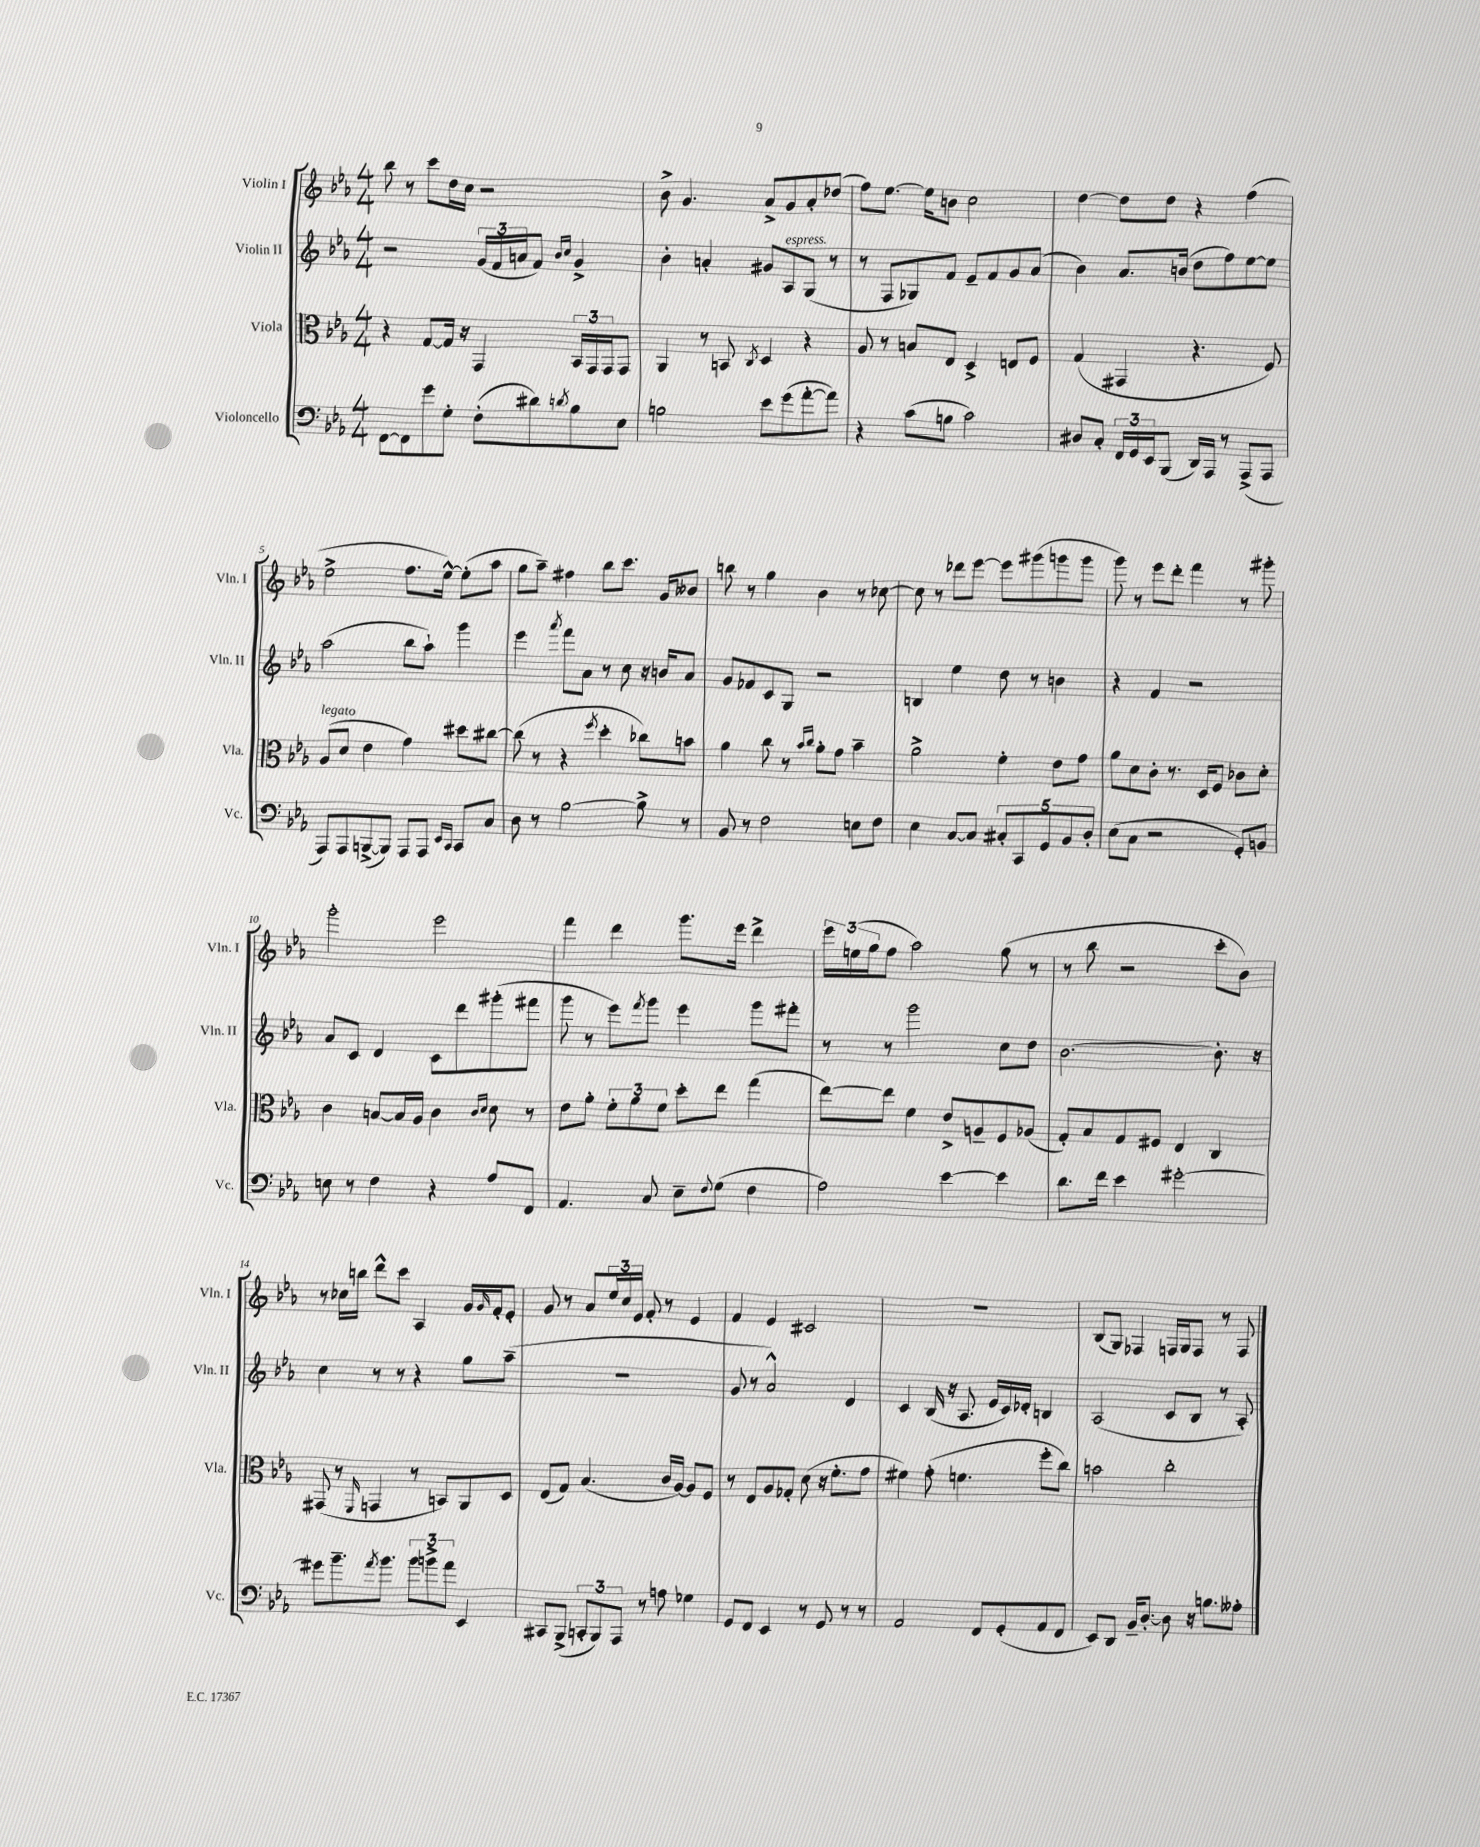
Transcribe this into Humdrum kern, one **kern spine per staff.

**kern	**kern	**kern	**kern
*staff4	*staff3	*staff2	*staff1
*clefF4	*clefC3	*clefG2	*clefG2
*k[b-e-a-]	*k[b-e-a-]	*k[b-e-a-]	*k[b-e-a-]
*M4/4	*M4/4	*M4/4	*M4/4
[8FF\L	4r	2r	8bb-\
8FF\]	.	.	8r
8g\	[8G/L	.	8ccc\L
8G'\J	16G/]Jk	.	16dd\L
.	16r	.	16cc\JJ
(8F'\L	4GG/	(24g/LL	2r
.	.	24f/	.
.	.	24a/J	.
8d#\)	.	8f/J)	.
.	.	16qqb-/LL	.
8qd/	.	16qqcc/JJ	.
8B-\	24BB-/LL	4g^/	.
.	24GG/	.	.
.	24GG/J	.	.
8E-\J	8GG/J	.	.
=	=	=	=
2B\	4AA-/	4b-'\	8b-^\
.	.	.	4.g/
.	8r	4a'/	.
.	8BB/	.	.
.	8qC/	.	.
8e-\L	4D/	8g#/L	8a-^/L
(8g\	.	8A-/	8g/
[8a-'\	4r	(8G/J	8a-'/
8a-\]J)	.	8r	(8dd-/J
=	=	=	=
4r	8A-/	8r	8ff\L)
.	8r	8F/L	[8.ee-\J
(8c\L	8B/L	8G-/)	.
.	.	.	16ee-\]LK
8B\J	8E-/J	8f/J	8b\J
2c\)	4D^/	8e-~/L	2cc\
.	.	8f/	.
.	8E/L	8g/	.
.	8F/J	(8a-/J	.
=	=	=	=
8D#/L	(4G/	4b-\)	[4dd\
8C'/J	.	.	.
24FF/LL	4GG#/	8.a-/L	8dd\]L
24GG/	.	.	.
24EE-/J	.	.	.
(8BBB-/J	.	.	8dd\J
.	.	(16b/Jk	.
16DD/LL)	4.r	8dd\L	4r
16AAA-/JJ	.	.	.
8r	.	8ff\)	.
(8AAA-^/L	.	[8ee-\	(4ff\
8AAA-/J	8F/)	8ee-\]J	.
=	=	=	=
8AAA-/L)	(8A-/L	(2aa-\	2ee-^\
8AAA-/	8d/J	.	.
([8BBB^/	4e-\	.	.
8BBB/]J)	.	.	.
8AAA-/L	4g\)	8bb-\L	8.ff\L
8AAA-/J	.	8aa-`\J)	.
.	.	.	[16ee-^^\Jk)
16qqEE-/LL	.	.	.
16qqCC/JJ	.	.	.
8CC/L	8dd#\L	4ggg\	(8ee-'\]L
8C/J	[8cc#\J	.	8aa-\J
=	=	=	=
8D\	(8cc#\]	4eee-\	8gg\L
8r	8r	.	8aa-~\J)
.	.	8qaaa-/	.
[2B-\	4r	8fff\L	4ff#\
.	.	8a-\J	.
.	8qff/	.	.
.	4dd'\	8r	8bb-\L
.	.	8cc\	8.ccc\J
8B-^\]	8cc-\L)	16r	.
.	.	16b/LK	16g/LK
8r	8b\J	8a-/J	8b--/J
=	=	=	=
8BB-/	4a-\	8g/L	8bb\
8r	.	8f-/	8r
2F\	8cc\	8c/	4gg\
.	8r	8G/J	.
.	16qqb-/LL	.	.
.	16qqcc/JJ	.	.
.	8a-'\L	2r	4b-\
.	8g\J	.	.
8E\L	4b-~\	.	8r
8F\J	.	.	[8cc-\
=	=	=	=
4E-\	2a-^\	4B/	8cc-\]
.	.	.	8r
[8C/L	.	4ee-\	8ddd-\L
8C/]J	.	.	[8eee-\J
10C#'/L	4f'\	8dd\	8eee-\]L
10CC/	.	.	.
.	.	8r	(8ggg#\
10GG/	.	.	.
.	8e-\L	4b\	8ggg\
10BB-/	.	.	.
.	8g\J	.	8ggg\J
10D'/J	.	.	.
=	=	=	=
(8E-\L	8a-\L	4r	8ggg\)
8C\J	8d\	.	8r
2r	8c'\J	4f/	8eee-\L
.	8.r	.	8ddd'\J
.	.	2r	4fff\
.	16D/LK	.	.
.	8F/J	.	.
8GG'/L)	8c-\L	.	8r
8BB/J	8d'\J	.	8ggg#'\
=	=	=	=
8E\	4c\	8a-/L	2ggg'\
8r	.	8c/J	.
4F\	[8B/L	4d/	.
.	16B/]L	.	.
.	16A-/JJ	.	.
4r	4c\	8c\L	2eee-\
.	.	8ddd\	.
.	16qqc/LL	.	.
.	16qqd/JJ	.	.
8A-/L	8d\	(8ggg#'\	.
8FF/J	8r	8fff#\J	.
=	=	=	=
4.AA-/	8e-\L	8ggg\	4fff\
.	8a-'\J	8r	.
.	12f'\L	8eee-\L)	4ddd\
.	12a-\	.	.
.	.	8qfff/	.
8C/	.	8ggg\J	.
.	12f\J	.	.
8E-~\L	8dd'\L	4eee-\	8.ggg\L
8qqF/	.	.	.
(8G\J	8ee-\J	.	.
.	.	.	16eee-\Jk
4F\	(4gg\	8ggg\L	4ddd^\
.	.	8fff#'\J	.
=	=	=	=
2A-\)	[8ee-\L)	8r	24eee-\LL
.	.	.	(24ee\
.	.	.	24gg\J
.	8ee-\]J	8r	8ff\J
.	4f\	2ggg\	2aa-\)
[4e-\	8e-^/L	.	.
.	8A~/	.	.
4e-\]	8F/	8cc\L	(8gg\
.	(8A-/J	8dd\J	8r
=	=	=	=
8.d\L	8G'/L)	[2.b-\	8r
.	8B-/	.	8bb-\
16f\Jk	.	.	.
4e-\	8G/	.	2r
.	8F#/J	.	.
[2g#'\	4E-/	.	.
.	4C/	8.b-'\]	8ccc'\L
.	.	.	8b-\J)
.	.	16r	.
=	=	=	=
8g#\]L	(8GG#/	4cc\	8r
8.b-~\	8r	.	16cc-\LL
.	.	.	16bb\JJ
.	16qqFF/	.	.
.	4GG/	8r	8ddd^^\L
8qa-/	.	.	.
8.b-\J	.	.	.
.	.	8r	8ccc\J
12b-\L	8r	4r	4A-/
12b^\	.	.	.
.	8BB/L)	.	.
12a-\J	.	.	.
4EE-/	8AA-/	8gg\L	16g/LL
.	.	.	16qqg/
.	.	.	16f'/J
.	8D/J	(8aa-~\J	8e-'/J
=	=	=	=
8CC#/L	(8E-/L	1r	8g/
(8BBB-^/J	8G/J)	.	8r
12CC'/L	(4.B-/	.	8a-/L
12BBB-/)	.	.	.
.	.	.	24ee-/L
12AAA-/J	.	.	24cc/
.	.	.	24e-/JJ
8r	.	.	8f'/
8A\	16c/LL	.	8r
.	[16A-/JJ)	.	.
4G-\	8A-/]L	.	4e-/
.	8F/J	.	.
=	=	=	=
8GG/L	8r	8g/	4f/
8FF/J	8E-/L	8r	.
4EE-/	8A-/	2a-^^/)	4e-/
.	8G-'/J	.	.
8r	(8d\	.	2c#/
8GG/	16r	.	.
.	8.f'\L	.	.
8r	.	4d/	.
8r	8g\J	.	.
=	=	=	=
2AA-/	4f#\)	4c/	1r
.	(8g'\	(16B-/	.
.	.	16r	.
.	4.f\	8.A-/	.
8FF/L	.	.	.
.	.	16e-/LL	.
(8GG'/	.	16c/)	.
.	.	16d-'/JJ	.
8AA-/	8ff'\L	4B/	.
8FF/J	8cc\J)	.	.
=	=	=	=
8EE-/L)	2b\	(2A-/	(8B-/L
8DD/J	.	.	8G/J)
16BB-~/LK	.	.	4F-/
[8.D'/J	.	.	.
8D\]	2cc'\	8c/L	16F/LL
.	.	.	16G/J
16r	.	8B-/J	8F/J
8.B\L	.	.	.
.	.	8r	8r
8A--'\J	.	8A-'/)	8F/
==	==	==	==
*-	*-	*-	*-
